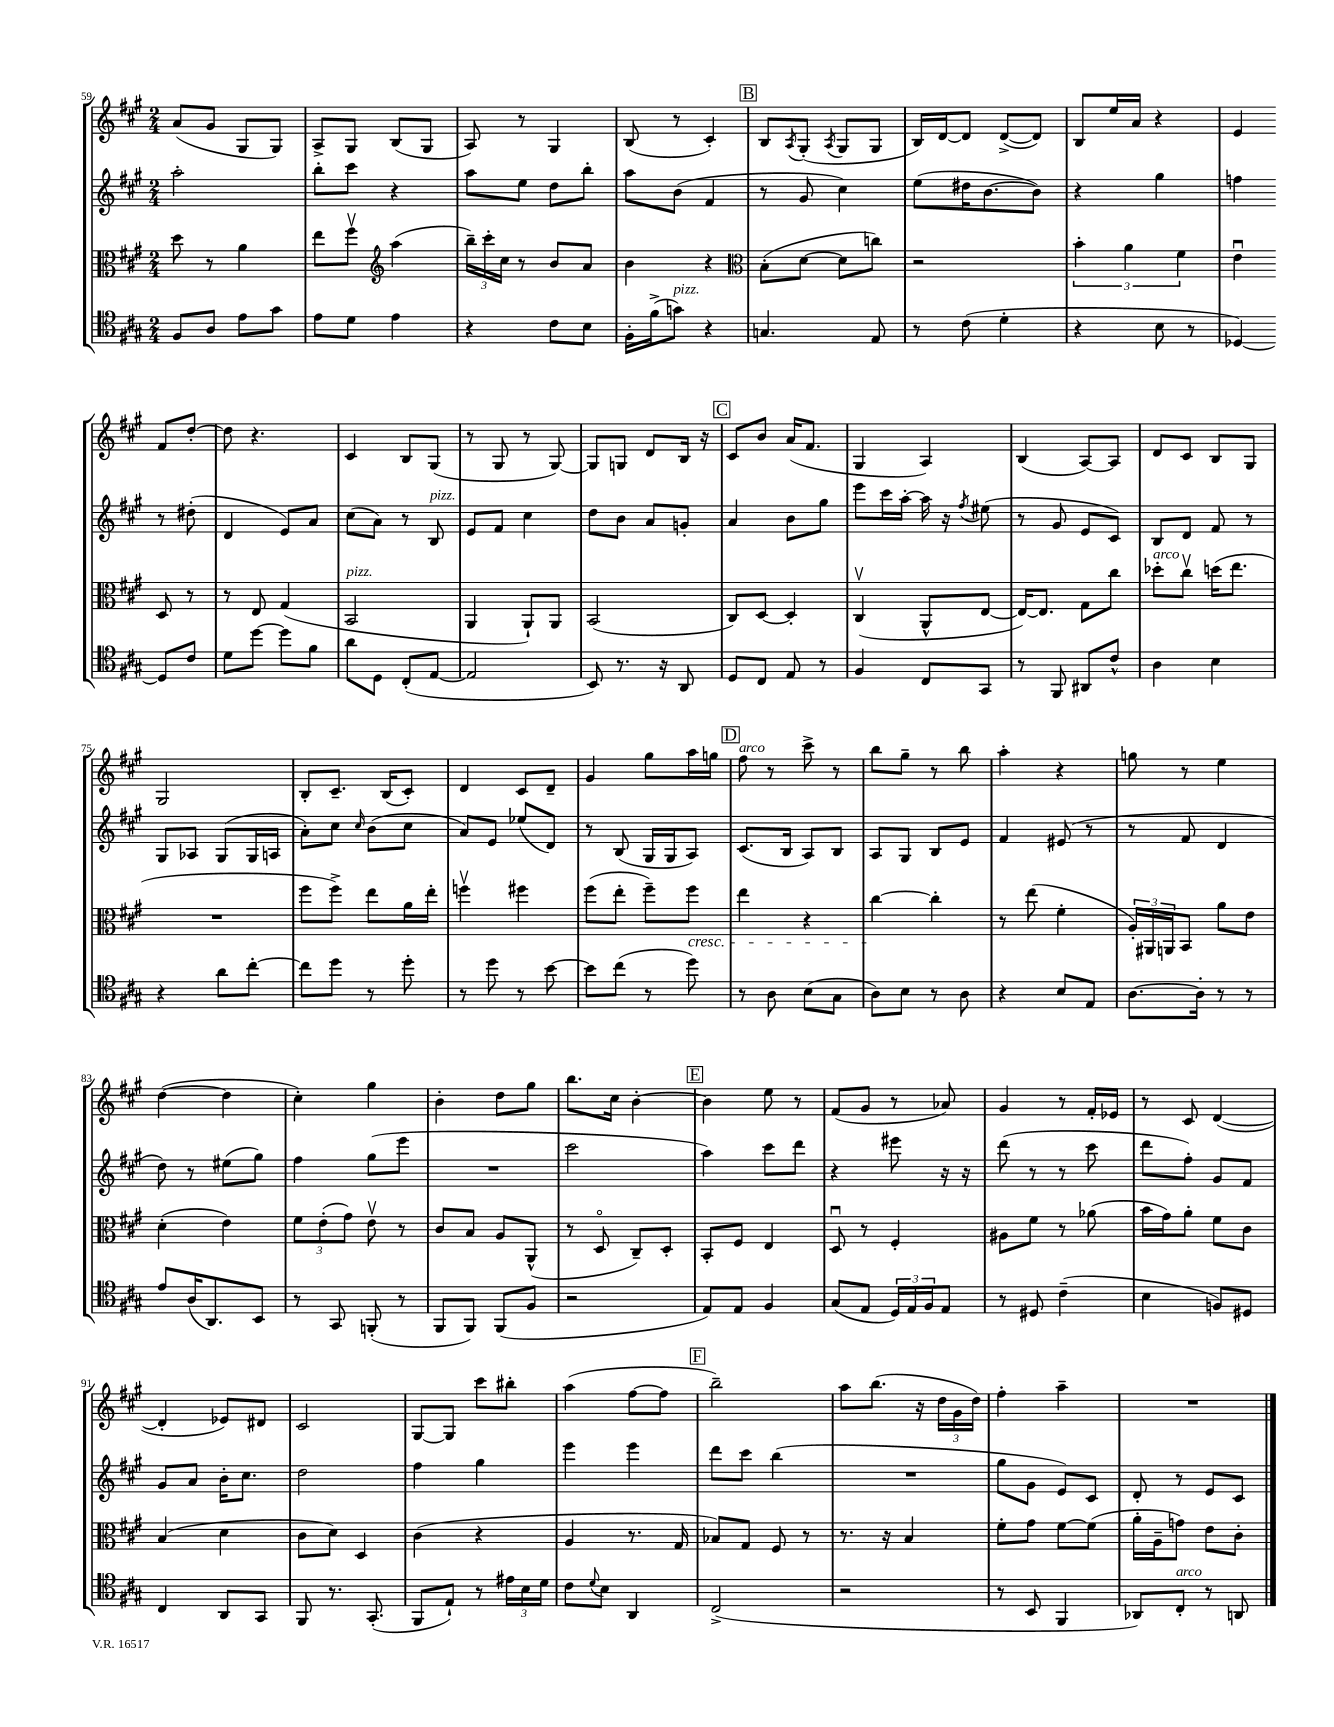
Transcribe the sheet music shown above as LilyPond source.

<<
\new StaffGroup <<
\new Staff = "s0" {
    \clef treble \key a \major \numericTimeSignature \time 2/4
    a'8( gis'8 gis8 gis8) |
    a8-> gis8 b8( gis8 |
    a8) r8 gis4 |
    b8( r8 cis'4-.) |
    \mark \markup { \box "B" } b8 \acciaccatura { a8 } gis8-.( \acciaccatura { a8 } gis8 gis8 |
    b16) d'16~ d'8 d'8~->( d'8) |
    b8 e''16 a'16 r4 |
    e'4 fis'8 d''8~-. |
    d''8 r4. |
    cis'4 b8 gis8( |
    r8 gis8 r8 gis8~) |
    gis8 g8 d'8 b16 r16 |
    \mark \markup { \box "C" } cis'8 b'8 a'16( fis'8. |
    gis4 a4) |
    b4( a8~) a8 |
    d'8 cis'8 b8 gis8 |
    gis2 |
    b8-. cis'8.-- b16( cis'8-.) |
    d'4 cis'8 d'8-- |
    gis'4 gis''8 a''16 g''16 |
    \mark \markup { \box "D" } fis''8^\markup { \italic "arco" } r8 cis'''8-> r8 |
    b''8 gis''8-- r8 b''8 |
    a''4-. r4 |
    g''8 r8 e''4 |
    d''4~( d''4 |
    cis''4-.) gis''4 |
    b'4-. d''8 gis''8 |
    b''8. cis''16 b'4~-. |
    \mark \markup { \box "E" } b'4 e''8 r8 |
    fis'8( gis'8 r8 aes'8) |
    gis'4 r8 fis'16-. ees'16 |
    r8 cis'8 d'4~( |
    d'4-. ees'8) dis'8 |
    cis'2 |
    gis8~ gis8 cis'''8 bis''8-. |
    a''4( fis''8~ fis''8 |
    \mark \markup { \box "F" } b''2--) |
    a''8 b''8.( r16 \tuplet 3/2 { d''16 gis'16 d''16) } |
    fis''4-. a''4-- |
    R2 \bar "|." |
}
\new Staff = "s1" {
    \clef treble \key a \major \numericTimeSignature \time 2/4
    a''2-. |
    b''8-. cis'''8 r4 |
    a''8 e''8 d''8 b''8-. |
    a''8 b'8( fis'4 |
    \mark \markup { \box "B" } r8 gis'8 cis''4) |
    e''8( dis''16 b'8.~ b'8) |
    r4 gis''4 |
    f''4 r8 dis''8-.( |
    d'4 e'8) a'8 |
    cis''8( a'8) r8 b8^\markup { \italic "pizz." } |
    e'8 fis'8 cis''4 |
    d''8 b'8 a'8 g'8-. |
    \mark \markup { \box "C" } a'4 b'8 gis''8 |
    e'''8 cis'''16 a''16~-. a''16 r16 \acciaccatura { fis''8 } eis''8( |
    r8 gis'8 e'8 cis'8) |
    b8 d'8 fis'8 r8 |
    gis8 aes8 gis8( gis16 a16 |
    a'8-.) cis''8 \grace { cis''16 } b'8( cis''8 |
    a'8) e'8 ees''8( d'8) |
    r8 b8( gis16 gis16 a8) |
    \mark \markup { \box "D" } cis'8.( b16 a8) b8 |
    a8 gis8 b8 e'8 |
    fis'4 eis'8( r8 |
    r8 fis'8 d'4 |
    d''8) r8 eis''8( gis''8) |
    fis''4 gis''8( e'''8 |
    R2 |
    cis'''2 |
    \mark \markup { \box "E" } a''4) cis'''8 d'''8 |
    r4 eis'''8 r16 r16 |
    d'''8( r8 r8 cis'''8 |
    d'''8 fis''8-.) gis'8 fis'8 |
    gis'8 a'8 b'16-. cis''8. |
    d''2 |
    fis''4 gis''4 |
    e'''4 e'''4 |
    \mark \markup { \box "F" } d'''8 cis'''8 b''4( |
    R2 |
    gis''8 gis'8 e'8) cis'8 |
    d'8-. r8 e'8 cis'8 \bar "|." |
}
\new Staff = "s2" {
    \clef alto \key a \major \numericTimeSignature \time 2/4
    d''8 r8 a'4 |
    e''8 fis''8\upbow \clef treble a''4( |
    \tuplet 3/2 { b''16--) cis'''16-. cis''16 } r8 b'8 a'8 |
    b'4 r4 |
    \mark \markup { \box "B" } \clef alto b8-.( d'8~ d'8 c''8) |
    r2 |
    \tuplet 3/2 { b'4-. a'4 fis'4 } |
    e'4\downbow d8 r8 |
    r8 e8 gis4( |
    b,2^\markup { \italic "pizz." } |
    a,4 a,8-!) a,8 |
    b,2( |
    \mark \markup { \box "C" } cis8) d8~ d4-. |
    cis4\upbow( a,8-^ e8~ |
    e16~) e8. gis8 cis''8 |
    des''8-.^\markup { \italic "arco" } cis''8\upbow d''16( e''8. |
    R2 |
    fis''8 fis''8->) e''8 a'16 e''16-. |
    f''4\upbow fis''4 |
    fis''8( e''8-. fis''8--) fis''8\cresc |
    \mark \markup { \box "D" } e''4 r4 |
    cis''4~\! cis''4-. |
    r8 e''8( fis'4-. |
    \tuplet 3/2 { a16-.) ais,16 a,16 } b,8 a'8 e'8 |
    d'4-.( e'4) |
    \tuplet 3/2 { fis'8 e'8-.( gis'8) } e'8\upbow r8 |
    cis'8 b8 a8 a,8-^( |
    r8 d8\flageolet cis8--) d8-. |
    \mark \markup { \box "E" } b,8-. fis8 e4 |
    d8\downbow r8 fis4-. |
    ais8 fis'8 r8 aes'8( |
    b'16 gis'16) a'8-. fis'8 cis'8 |
    b4( d'4 |
    cis'8 d'8) d4 |
    cis'4( r4 |
    a4 r8. gis16 |
    \mark \markup { \box "F" } bes8) gis8 fis8 r8 |
    r8. r16 b4 |
    fis'8-. gis'8 fis'8~ fis'8( |
    a'16-. a16-- g'8) e'8 cis'8-. \bar "|." |
}
\new Staff = "s3" {
    \clef tenor \key a \major \numericTimeSignature \time 2/4
    fis8 a8 e'8 gis'8 |
    e'8 d'8 e'4 |
    r4 cis'8 b8 |
    fis16-. fis'16->( g'8^\markup { \italic "pizz." }) r4 |
    \mark \markup { \box "B" } g4. e8 |
    r8 cis'8( d'4-. |
    r4 b8 r8 |
    des4~) des8 cis'8 |
    d'8 d''8~ d''8 fis'8 |
    a'8 d8 cis8-.( e8~ |
    e2 |
    b,8) r8. r16 a,8 |
    \mark \markup { \box "C" } d8 cis8 e8 r8 |
    fis4 cis8 gis,8 |
    r8 fis,8 ais,8 cis'8-^ |
    a4 b4 |
    r4 a'8 cis''8~-. |
    cis''8 d''8 r8 d''8-. |
    r8 d''8 r8 b'8~ |
    b'8 cis''8( r8 d''8) |
    \mark \markup { \box "D" } r8 a8 b8( gis8 |
    a8) b8 r8 a8 |
    r4 b8 e8 |
    a8.~ a16-. r8 r8 |
    e'8 a16( a,8.) b,8 |
    r8 gis,8 f,8-.( r8 |
    fis,8 fis,8) fis,8( fis8 |
    r2 |
    \mark \markup { \box "E" } e8) e8 fis4 |
    gis8( e8 \tuplet 3/2 { d16) e16 fis16 } e8 |
    r8 dis8 cis'4--( |
    b4 f8) dis8 |
    cis4 a,8 gis,8 |
    fis,8 r8. gis,8.-.( |
    fis,8 e8-!) r8 \tuplet 3/2 { eis'16 b16 d'16 } |
    cis'8 \appoggiatura { d'8 } b8 a,4 |
    \mark \markup { \box "F" } cis2->( |
    r2 |
    r8 b,8 fis,4 |
    aes,8) cis8-.^\markup { \italic "arco" } r8 a,8 \bar "|." |
}
>>
>>
\layout { \context { \Score currentBarNumber = #59 } }
